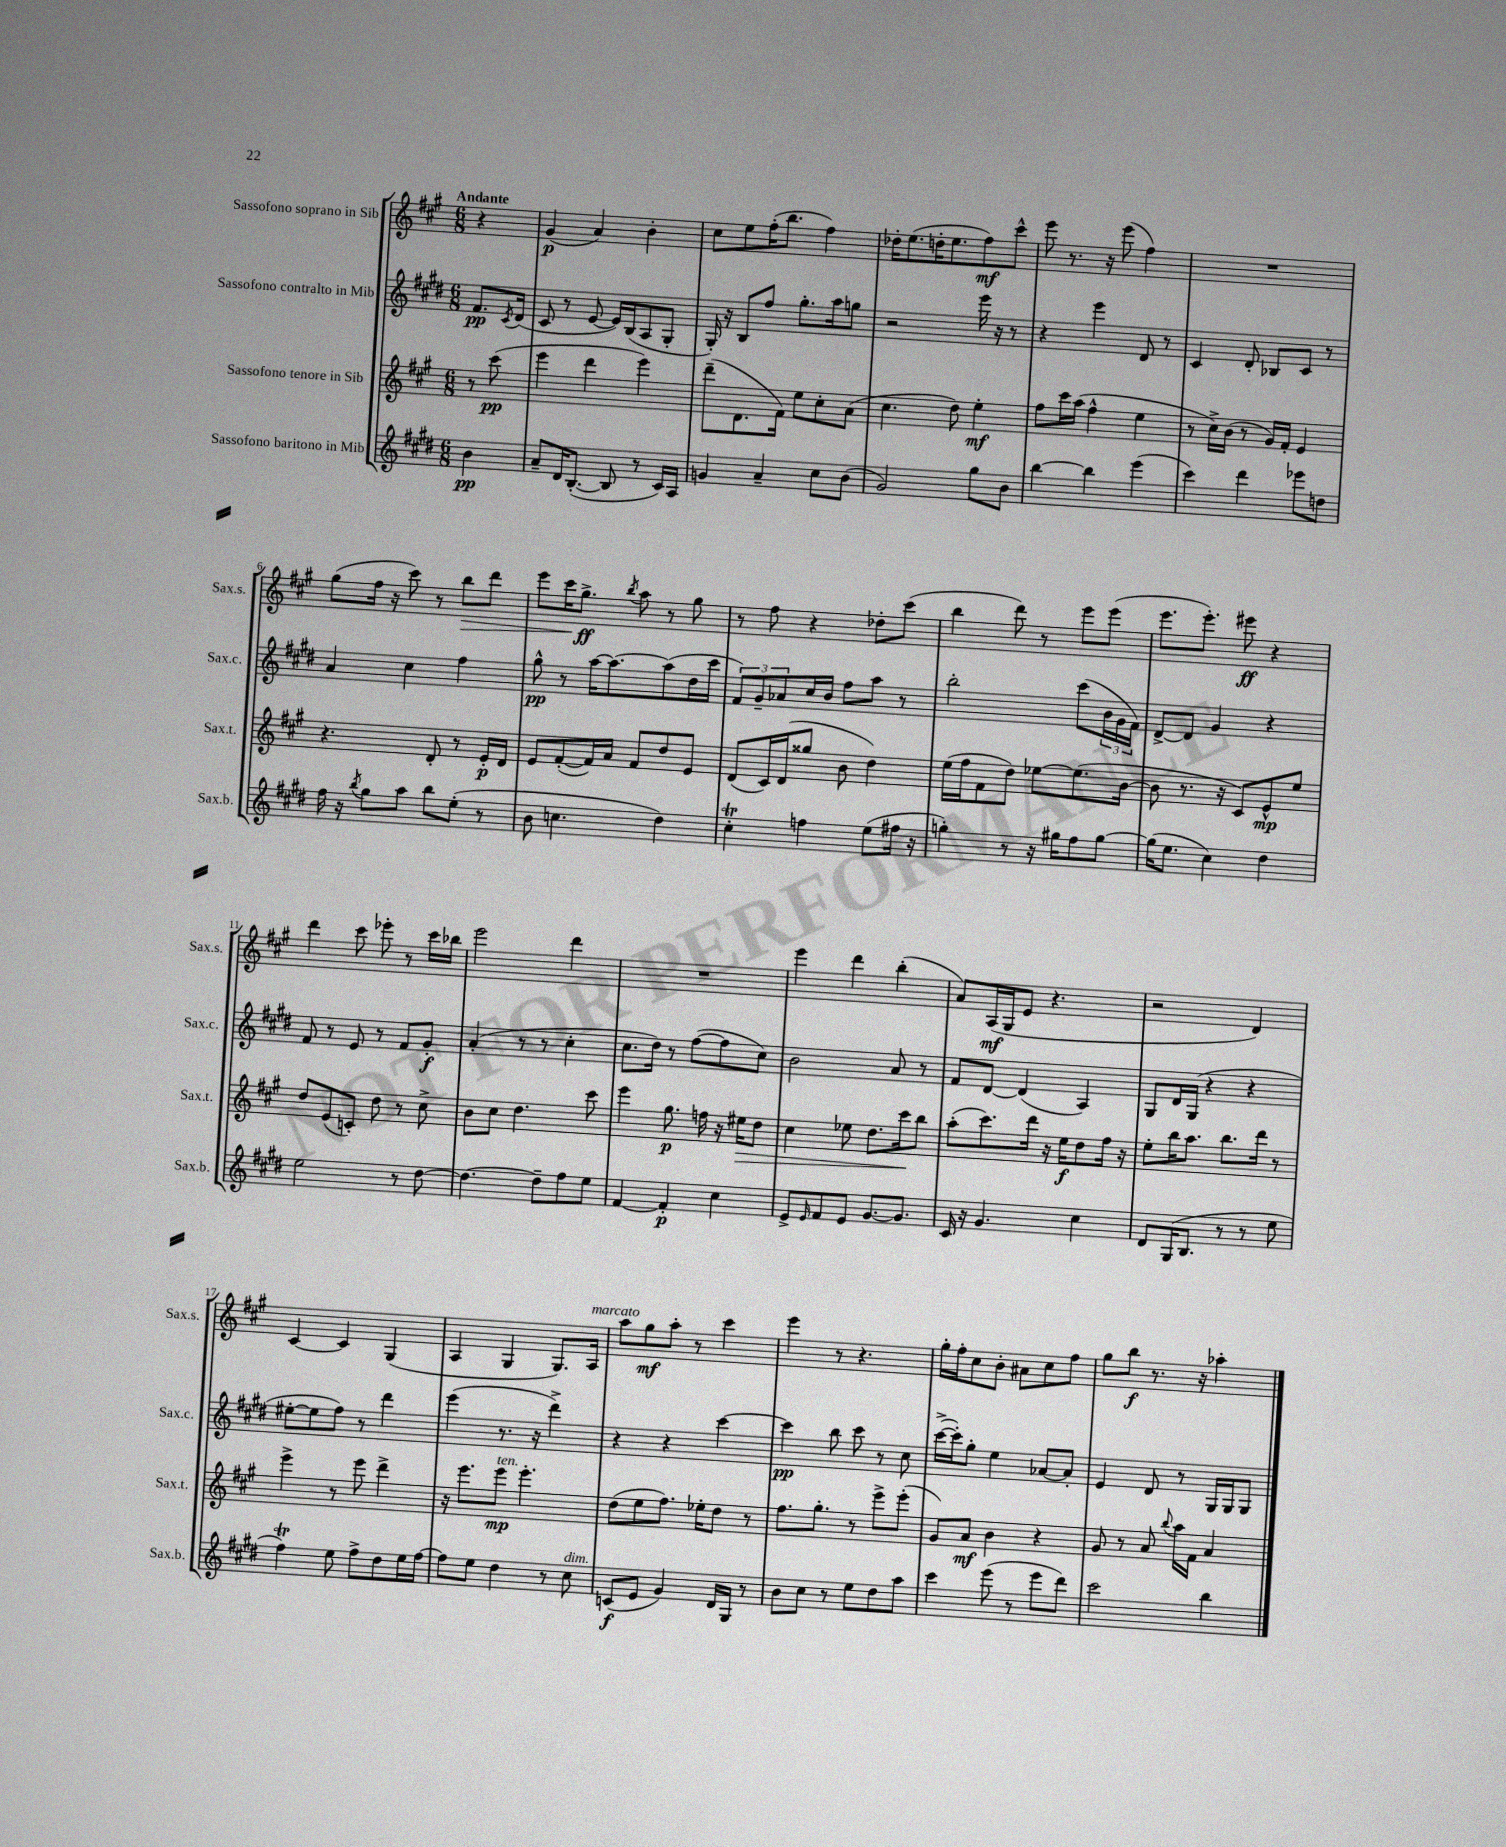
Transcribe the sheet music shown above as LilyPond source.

<<
\new StaffGroup <<
\new Staff = "s0" \with { instrumentName = "Sassofono soprano in Sib" shortInstrumentName = "Sax.s." } {
    \clef treble \key a \major \numericTimeSignature \time 6/8 \partial 4 \tempo "Andante"
    r4 |
    gis'4\p( a'4) b'4-. |
    cis''8 e''8 fis''16-.( b''8. fis''4) |
    des''16-. e''8.( d''16-. e''8. fis''8\mf) cis'''8-^ |
    e'''8 r8. r16 e'''8( fis''4) |
    R2. |
    gis''8( fis''16 r16 cis'''8) r8 b''8\> d'''8 |
    e'''8 cis'''16\! gis''8.->\ff \acciaccatura { b''8 } a''8 r8 gis''8 |
    r8 fis''8 r4 des''8-. cis'''8( |
    b''4 d'''8) r8 e'''8 e'''8( |
    e'''8. e'''8.-.) eis'''8\ff r4 |
    d'''4 cis'''8 ees'''8-. r8 cis'''16 bes''16 |
    e'''2 d'''4 |
    R2. |
    e'''4 d'''4 b''4-.( |
    a'8) a16\mf( gis16 e'8 r4. |
    r2 d'4) |
    cis'4~ cis'4 gis4( |
    a4 gis4 gis8.) a16^\markup { \italic "marcato" } |
    a''8 gis''8\mf a''8-. r8 cis'''4 |
    e'''4 r8 r4. |
    gis''16-. fis''16-. cis''8 b'8-. ais'8 cis''8 fis''8 |
    gis''8 b''8\f r8. r16 aes''4-. \bar "|." |
}
\new Staff = "s1" \with { instrumentName = "Sassofono contralto in Mib" shortInstrumentName = "Sax.c." } {
    \clef treble \key e \major \numericTimeSignature \time 6/8 \partial 4
    fis'8.\pp \acciaccatura { cis'8 } dis'16( |
    cis'8 r8 e'8~ e'16) b16( a8 gis8-. |
    gis16-.) r16 b8 fis''8 gis''8.-. a''16 g''8 |
    r2 e'''16 r16 r8 |
    r4 e'''4 dis'8 r8 |
    cis'4 dis'8-. bes8 cis'8 r8 |
    a'4 cis''4 fis''4 |
    gis''8-^\pp r8 a''16~ a''8.~ a''8( dis''16 cis'''16 |
    \tuplet 3/2 { fis'8) gis'8-- aes'8 } cis''16 b'16 fis''8 a''8 r8 |
    b''2-. cis'''8( \tuplet 3/2 { b'16 gis'16 fis'16) } |
    dis'8~-> dis'8 gis'4 r4 |
    fis'8 r8 e'8 r8 fis'8 gis'8-.\f |
    a'4-.( r8 r8 cis''4-. |
    cis''8. dis''16) r8 fis''8~( fis''8 cis''8) |
    b'2 a'8 r8 |
    fis'8 dis'8~ dis'4( a4) |
    gis8 dis'16 gis16( r4 r4 |
    eis''8~-. eis''8 fis''8) r8 dis'''4 |
    e'''4( r8. r16 dis'''4->) |
    r4 r4 cis'''4~ |
    cis'''4\pp b''8 cis'''8 r8 cis''8 |
    cis'''16~->( cis'''16-.) gis''8-. e''4 aes'8~ aes'8-. |
    e'4 dis'8 r8 gis16 gis16 gis8 \bar "|." |
}
\new Staff = "s2" \with { instrumentName = "Sassofono tenore in Sib" shortInstrumentName = "Sax.t." } {
    \clef treble \key a \major \numericTimeSignature \time 6/8 \partial 4
    r8 cis'''8\pp( |
    e'''4 d'''4 e'''4) |
    d'''8--( d'8. fis'16) e''8 cis''8-. a'8( |
    cis''4. d''8) e''4-.\mf |
    fis''8 cis'''16 a''16( fis''4-^ e''4 |
    r8 cis''16->) b'16( r8 gis'16) fis'16-. e'4 |
    r4. d'8-. r8 e'16-.\p d'16 |
    e'8 fis'8~-.( fis'16) a'16 fis'8 d''8 e'8 |
    d'8( cis'16) d'16( gisis''8 b'8 d''4) |
    e''16( fis''16 fis'8 d''8) ees''8~ ees''8.( b'16~ |
    b'8 r8. r16 cis'8) e'8-^\mp e''8 |
    d''8 e'8( c'8-.) d''8 r8 cis''8-> |
    b'8 cis''8 d''4. cis'''8 |
    e'''4 gis''8.\p f''16 r16 eis''16\> d''8 |
    cis''4 ees''8 d''8. cis'''16\! b''8 |
    a''8-.( cis'''8.) d'''16 r16 e''16\f d''8 fis''16 r16 |
    e''8-. b''16 a''8. b''8. d'''16 r8 |
    e'''4-> r8 e'''8 d'''4-> |
    r16 e'''8. e'''8\mp^\markup { \italic "ten." } e'''4.-. |
    d''8( e''8 fis''8.) ees''16-. d''8 r8 |
    fis''8. gis''8.-. r8 e'''8-> e'''8-.( |
    gis'8) a'8\mf b'4 r4 |
    gis'8 r8 a'8 \appoggiatura { b''8 } a''16 fis'16 a'4 \bar "|." |
}
\new Staff = "s3" \with { instrumentName = "Sassofono baritono in Mib" shortInstrumentName = "Sax.b." } {
    \clef treble \key e \major \numericTimeSignature \time 6/8 \partial 4
    b'4\pp |
    a'8-- dis'16 b8.~-.( b8 r8 cis'16) a16 |
    g'4 a'4-- cis''8 b'8( |
    gis'2) gis''8 b'8 |
    b''4~ b''4 e'''4( |
    cis'''4) dis'''4 ees'''8 d''8 |
    fis''16 r16 \acciaccatura { b''8 } gis''8 a''8 b''8 e''8-.( r8 |
    b'8 c''4. dis''4) |
    cis''4-.\trill f''4 e''8( fis''16 r16 |
    g''4-.) r8 r16 gis''16 fis''8 gis''8~ |
    gis''16( e''8. cis''4) dis''4 |
    e''2 r8 dis''8~ |
    dis''4.~ dis''8-- fis''8 e''8 |
    fis'4~ fis'4-.\p cis''4 |
    e'8-> \grace { e'16 } fis'8 e'8 gis'8.~ gis'8. |
    cis'16 r16 gis'4. cis''4 |
    dis'8 gis16( b8. r8 r8 e''8 |
    fis''4\trill) e''8 fis''8-> dis''8 e''16 fis''16~ |
    fis''8 e''8 dis''4 r8 cis''8^\markup { \italic "dim." } |
    c'8\f( e'8 gis'4) dis'16 gis16 r8 |
    b'8 cis''8 r8 e''8 dis''8 a''8 |
    cis'''4 e'''8( r8 e'''8 dis'''8) |
    cis'''2 b''4 \bar "|." |
}
>>
>>
